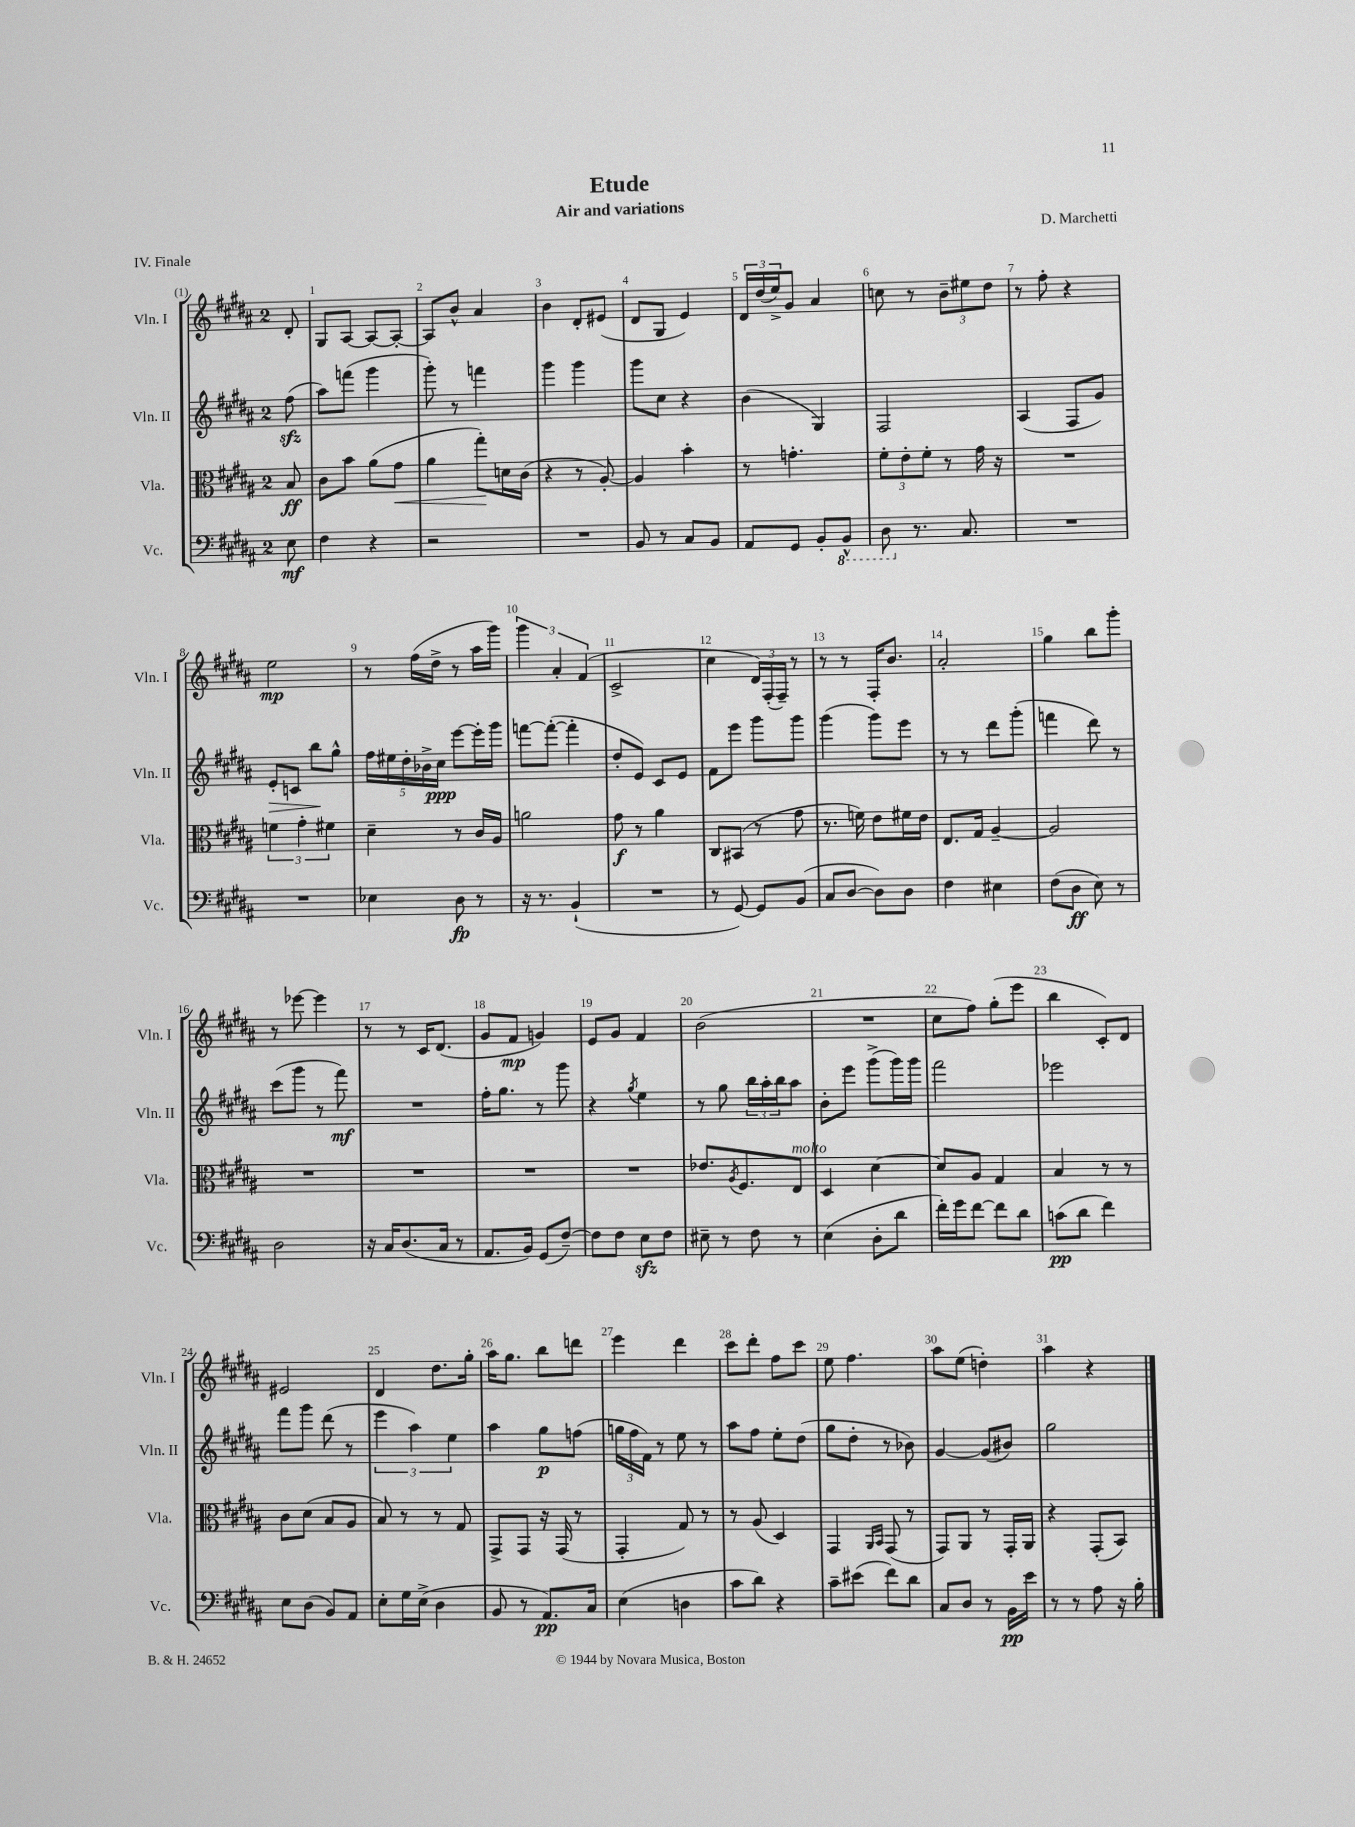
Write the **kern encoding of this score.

**kern	**kern	**kern	**kern
*staff4	*staff3	*staff2	*staff1
*clefF4	*clefC3	*clefG2	*clefG2
*k[f#c#g#d#a#]	*k[f#c#g#d#a#]	*k[f#c#g#d#a#]	*k[f#c#g#d#a#]
*M2/4	*M2/4	*M2/4	*M2/4
8E\	8B/	(8ff#\	8d#'/
=	=	=	=
4F#\	8c#\L	8aa#\L)	8G#/L
.	8b\J	(8fff\J	[8A#/J
4r	(8a#\L	4ggg#\	8A#/_L
.	8g#\J	.	8A#'/_J
=	=	=	=
2r	4a#\	8ggg#'\)	8A#/]L
.	.	8r	8b^^/J
.	8gg#'\L)	4fff\	4a#/
.	16d\L	.	.
.	(16c#\JJ	.	.
=	=	=	=
2r	4r	4ggg#\	4b\
.	8r	4ggg#\	8d#'/L
.	[8A#'/)	.	(8e#/J
=	=	=	=
8BB/	4A#/]	8ggg#\L	8d#/L
8r	.	8cc#\J	8G#/J
8C#/L	4b'\	4r	4e/)
8BB/J	.	.	.
=	=	=	=
8AA#/L	8r	(4b\	24d#/LL
.	.	.	(24dd#/
.	.	.	24ee^/J)
8GG#/J	4.g'\	.	8g#/J
8BB'/L	.	4G#/)	4a#/
8BBB^^/J	.	.	.
=	=	=	=
8DD#\	12f#'\L	2F#/	8cc\
.	12e'\	.	.
8.r	.	.	8r
.	12f#'\J	.	.
.	8r	.	12b~\L
8.C#/	.	.	.
.	.	.	12ee#\
.	16g#\	.	.
.	.	.	12dd#\J
.	16r	.	.
=	=	=	=
2r	2r	(4A#/	8r
.	.	.	8ff#'\
.	.	8F#/L	4r
.	.	8g#/J)	.
=	=	=	=
2r	6f\	8e'/L	2ee\
.	.	8c/J	.
.	6g#'\	.	.
.	.	8bb\L	.
.	6f#\	.	.
.	.	8gg#^^\J	.
=	=	=	=
4E-\	4d#~\	20ff#\LL	8r
.	.	20ee#\	.
.	.	20dd#'\	.
.	.	.	(16ff#\LL
.	.	20b-^\	.
.	.	.	16dd#^\JJ
.	.	20cc#\JJ	.
8D#\	8r	[8eee\L	8r
8r	16c#/LL	16eee'\]L	16aa#\LL
.	16A#/JJ	16ggg#\JJ	16ggg#\JJ)
=	=	=	=
16r	2a\	[8fff\L	6ggg#\
8.r	.	.	.
.	.	(8fff'\_J	.
.	.	.	6a#'/
(4BB`/	.	4fff'\]	.
.	.	.	(6f#/
=	=	=	=
2r	8g#\	8dd#'/L	2c#^/
.	8r	8e/J)	.
.	4a#\	8c#/L	.
.	.	8e/J	.
=	=	=	=
8r	8C#/L	8f#\L	4cc#\
[8GG#/)	(8BB#/J	8eee\J	.
8GG#/]L	8r	8ggg#\L	24d#/LL)
.	.	.	(24F#'/
.	.	.	24F#~/JJ)
(8BB/J	8g#\	8ggg#\J	8r
=	=	=	=
8C#/L	8.r	(4ggg#\	8r
[8D#/J	.	.	8r
.	16f\)	.	.
8D#\]L)	8e\L	8ggg#\L)	16F#'/LK
.	.	.	8.b/J
8D#\J	16f#\L	8eee\J	.
.	16e\JJ	.	.
=	=	=	=
4F#\	8.E/L	8r	2a#'/
.	.	8r	.
.	16G#/Jk	.	.
4E#\	[4A#~/	8ddd#\L	.
.	.	(8ggg#'\J	.
=	=	=	=
(8F#\L	2A#/]	4fff\	4gg#\
8D#\J	.	.	.
8E\)	.	8ddd#\)	8bb\L
8r	.	8r	8ggg#'\J
=	=	=	=
2D#\	2r	(8ccc#\L	8r
.	.	8ggg#\J	[8eee-\
.	.	8r	4eee-\]
.	.	8fff#\)	.
=	=	=	=
16r	2r	2r	8r
16C#/LK	.	.	.
(8.D#/	.	.	8r
.	.	.	16c#/LK
16C#/Jk	.	.	(8.d#/J
8r	.	.	.
=	=	=	=
8.AA#/L	2r	16ff#'\LK	8g#/L
.	.	8.gg#\J	.
.	.	.	8f#/J
16BB/Jk)	.	.	.
(8GG#/L	.	8r	4g/)
[8F#~/J)	.	8ggg#\	.
=	=	=	=
8F#\]L	2r	4r	8e/L
8F#\J	.	.	8g#/J
.	.	8qgg#/	.
8E\L	.	4ee\	4f#/
8F#\J	.	.	.
=	=	=	=
8E#~\	8.e-/L	8r	(2b\
8r	.	8gg#\	.
.	8qA#/	.	.
.	8.F#/	.	.
8F#\	.	24bb\LL	.
.	.	24aa#'\	.
.	.	24bb\J	.
8r	8E/J	8aa#\J	.
=	=	=	=
(4E\	4D#/	8b'\L	2r
.	.	8eee\J	.
8D#'\L	[4d#\	(8ggg#^\L	.
8d#\J	.	16ggg#\L)	.
.	.	16ggg#\JJ	.
=	=	=	=
16f#'\LL)	8d#/]L	2fff#\	8cc#\L
16g#\J	.	.	.
[8f#\J	8A#/J	.	8ff#\J)
8f#\]L	4G#/	.	(8gg#'\L
8d#\J	.	.	8eee\J
=	=	=	=
(8c\L	4B/	2eee-\	4bb\
8d#\J	.	.	.
4f#\)	8r	.	8c#'/L)
.	8r	.	8d#/J
=	=	=	=
8E\L	8c#\L	8fff#\L	2e#/
(8D#\J	(8d#\J	8ggg#\J	.
8BB/L)	8B/L	(8ddd#\	.
8AA#/J	8A#/J	8r	.
=	=	=	=
8E'\L	8B/)	6eee\	4d#/
16G#\L	8r	.	.
.	.	6aa#\)	.
(16E^\JJ	.	.	.
4D#\	8r	.	8.dd#\L
.	.	6ee\	.
.	8G#/	.	.
.	.	.	16gg#'\Jk
=	=	=	=
8BB/	8GG#^/L	4aa#\	16aa#\LK
.	.	.	8.gg#\J
8r	8GG#/J	.	.
8.AA#/L)	16r	8gg#\L	8bb\L
.	(16GG#/	.	.
.	8r	(8ff\J	8ddd\J
16C#/Jk	.	.	.
=	=	=	=
(4E\	4GG#'/	24gg\LL	4eee\
.	.	24ff#\	.
.	.	24f#\JJ)	.
.	.	8r	.
4D\	8G#/)	8ee\	4ddd#\
.	8r	8r	.
=	=	=	=
8c#\L	8r	8aa#\L	8ccc#\L
8d#\J)	(8A#/	8ff#\J	8ddd#'\J
4r	4D#/)	8ee'\L	8ff#\L
.	.	(8dd#\J	8ccc#\J
=	=	=	=
8c#~\L	4GG#/	8gg#\L	8ee\
(8e#\J	.	8dd#'\J	4.ff#\
.	16qqAA#/LL	.	.
.	16qqBB/JJ	.	.
8f#\L)	(8GG#/	8r	.
8d#\J	8r	8b-\)	.
=	=	=	=
8C#/L	8GG#/L)	[4g#/	8aa#\L
8D#/J	8AA#/J	.	(8ee\J
8r	8r	(8g#/]L	4dd'\)
16BB\LL	16GG#'/LL	8b#/J)	.
16e\JJ	16AA#/JJ	.	.
=	=	=	=
8r	4r	2gg#\	4aa#\
8r	.	.	.
8A#\	(8GG#'/L	.	4r
16r	8BB/J)	.	.
16B'\	.	.	.
==	==	==	==
*-	*-	*-	*-
